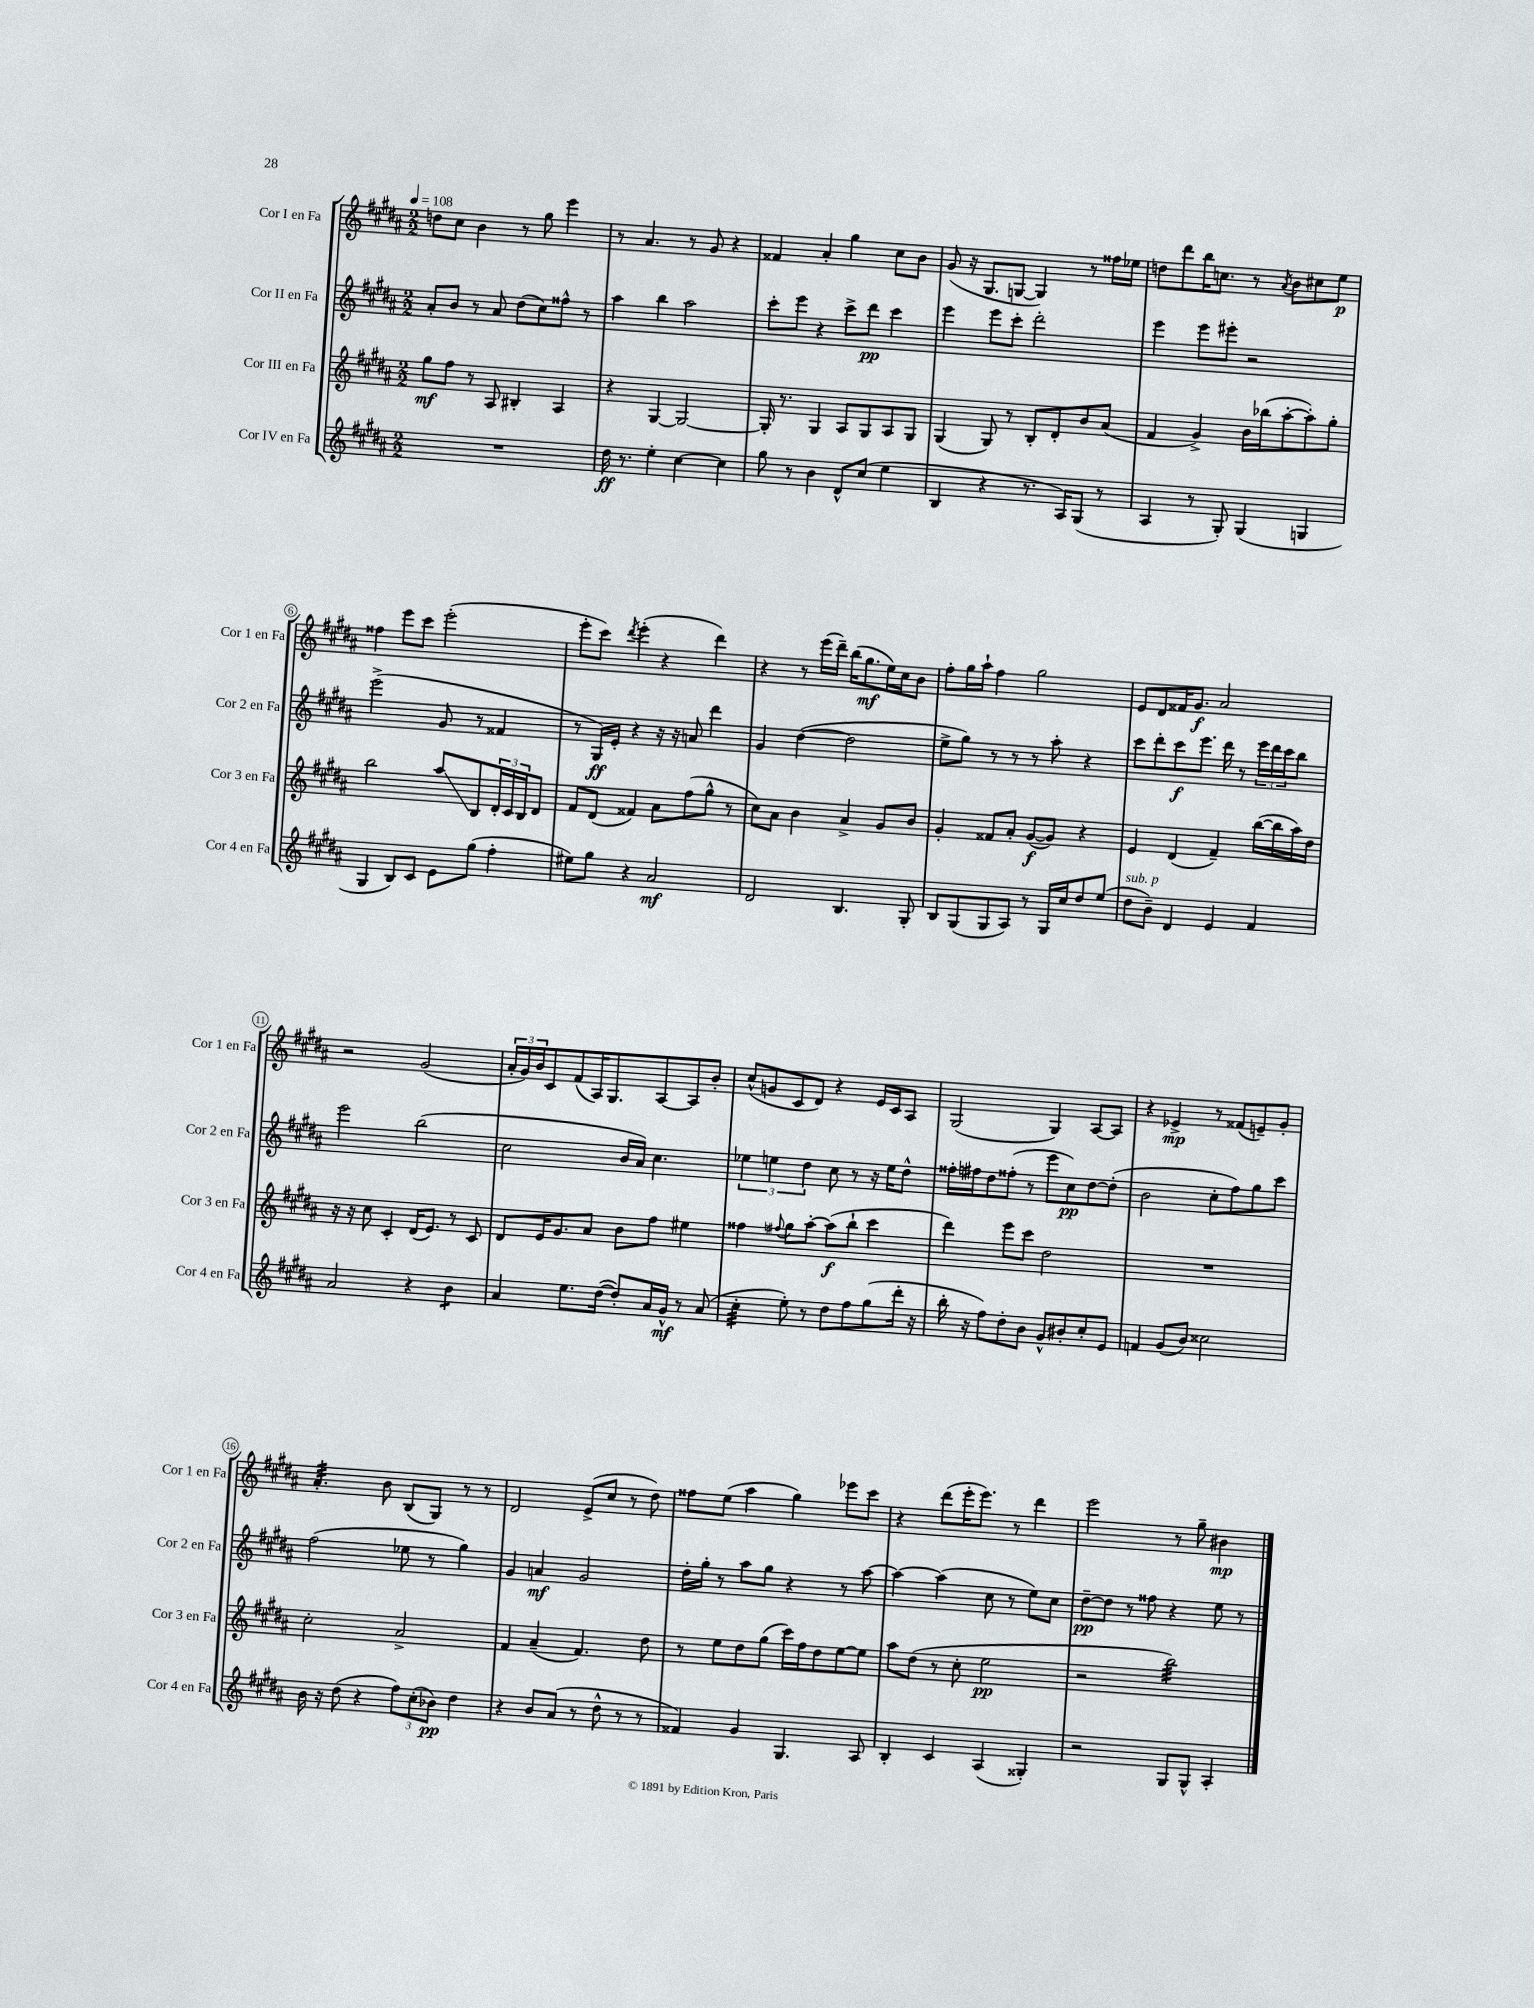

**kern	**kern	**kern	**kern
*staff4	*staff3	*staff2	*staff1
*clefG2	*clefG2	*clefG2	*clefG2
*k[f#c#g#d#a#]	*k[f#c#g#d#a#]	*k[f#c#g#d#a#]	*k[f#c#g#d#a#]
*M2/2	*M2/2	*M2/2	*M2/2
*MM108	*MM108	*MM108	*MM108
1r	8gg#	8a#'	8dd
.	8ff#	8b	8cc#
.	8r	8r	4b
.	8A#	8a#	.
.	4B#'	(8dd#	8r
.	.	8cc#)	8gg#
.	4A#	8ff##^^	4eee
.	.	8r	.
=	=	=	=
16dd#	4r	4aa#	8r
8.r	.	.	.
.	.	.	4.a#
4ee'	[4G#	4bb	.
[4cc#	2G#_	2aa#	8r
.	.	.	8g#
4cc#]	.	.	4r
=	=	=	=
8gg#	16G#']	8ccc#'	4f##
.	8.r	.	.
8r	.	8eee	.
4b	4G#	4r	4a#'
8d#^^	8A#	8ccc#^	4gg#
(8cc#	8G#	8ddd#	.
4ee	8A#	4ccc#	8cc#
.	8G#	.	8b
=	=	=	=
4B	(4G#	4eee	(8g#
.	.	.	16r
.	.	.	8.G#
4r	8G#)	8eee	.
.	8r	8ccc#'	[8G
8.r	8B'	2ddd#'	4G])
.	8d#'	.	.
16A#)	.	.	.
(8G#	8b	.	8r
8r	(8a#	.	16ff##
.	.	.	16ee-
=	=	=	=
4A#	4f#	4eee	8dd
.	.	.	8ddd#
8r	4g#^)	8eee	16bb
.	.	.	8.cc
8G#')	.	8eee#'	.
(4G#	16b	2r	8r
.	(16bb-	.	.
.	.	.	8qa#
.	[8aa#'	.	8b
4G	8aa#'])	.	8cc#
.	8gg#'	.	8ee
=	=	=	=
4G#	2bb	(2eee^	4ff##
8B)	.	.	8eee
8c#	.	.	8ccc#
8e	8aa#	8g#	(2eee'
(8gg#	8B	8r	.
4ff#'	24d#'	4f##	.
.	24c#	.	.
.	24B	.	.
.	8d#	.	.
=	=	=	=
8ee#)	8f#	8r	8eee'
8gg#	(8d#	16G#)	8ccc#)
.	.	16e'	.
.	.	.	8qddd#
4r	4f##)	4r	(4eee'
2a#	8a#	16r	4r
.	.	16r	.
.	(8ff#	8a	.
.	8gg#^^	4ddd#	4ddd#)
.	8r	.	.
=	=	=	=
2d#	8cc#)	4g#	4r
.	8a#	.	.
.	4b	([4dd#	8r
.	.	.	(16eee
.	.	.	16ddd#~)
4.B	4a#^	2dd#]	(16bb
.	.	.	8.gg#
.	8g#	.	16ee)
.	.	.	16cc#
8G#'	8b	.	8b
=	=	=	=
8B	4g#'	8ee^	8ff#'
(8G#	.	8gg#)	16gg#
.	.	.	16aa#`
8G#	8f##	8r	4ff#
8A#)	8a#'	8r	.
8r	([8g#	8r	2gg#
16G#	8g#])	8aa#'	.
16cc#	.	.	.
8dd#	4r	4r	.
(8ee	.	.	.
=	=	=	=
8dd#	4e	8ccc#	8e
8b~)	.	8ddd#'	8d#
4d#	(4d#	8ccc#	16f##
.	.	.	8.g#
.	.	8.eee	.
4e	4f#~)	.	2a#
.	.	16ddd#	.
.	.	8r	.
4f#	([16bb	24eee	.
.	.	24ddd#	.
.	16bb]	.	.
.	.	24ccc#	.
.	16aa#)	8bb	.
.	16dd#	.	.
=	=	=	=
2a#	16r	2eee	2r
.	16r	.	.
.	8cc#	.	.
.	4c#'	.	.
4r	(16d#	(2bb	(2g#
.	8.e)	.	.
4b	8r	.	.
.	8c#	.	.
=	=	=	=
4a#	8d#	2cc#	24a#'
.	.	.	24g#)
.	.	.	24b
.	16e	.	8c#
.	8.g#	.	.
8.ee	.	.	(8f#
.	8a#	.	16A#)
([16dd#	.	.	8.G#
8dd#'])	8b	16b	.
.	.	16a#)	.
16a#	8ff#	4.cc#	[8A#
16g#^^	.	.	.
8r	4ee#	.	8A#]
(8a#	.	.	8b'
=	=	=	=
4cc#'	4ff##	6ee-	(8cc#^^
.	.	.	8g
.	.	6ee	.
.	8qqff#	.	.
8ee')	8gg#	.	8c#
.	.	6dd#	.
8r	[8aa#'	.	8d#)
8dd#	(8aa#]	8cc#	4r
8ff#	8bb`	8r	.
(8gg#	4ccc#	16r	16e
.	.	16ee	16c#
16ddd#'	.	8dd#^^	8A#
16r	.	.	.
=	=	=	=
16bb'	4ddd#)	16ff##'	(2G#
16r	.	16ff#	.
8ff#)	.	8dd#	.
8dd#'	8eee	(8ff##'	.
8b	8ccc#	8r	.
8g#^^	2dd#	8eee	4G#)
8b#'	.	8cc#)	.
8cc#'	.	[8dd#	[8A#
8e	.	(8dd#']	8A#]
=	=	=	=
4f	1r	2b	4r
(8g#	.	.	4e-^
8b)	.	.	.
2cc##	.	8cc#'	8r
.	.	8ff#)	(8f##
.	.	8gg#	8e~)
.	.	8ccc#	8g#'
=	=	=	=
16b	2cc#'	(2ff#	4.a#'
16r	.	.	.
(8dd#	.	.	.
4r	.	.	.
.	.	.	8b
12ff#)	2a#^	8ee-	(8B
(12cc#'	.	.	.
.	.	8r	8G#)
12b-)	.	.	.
4dd#	.	4gg#)	8r
.	.	.	8r
=	=	=	=
4r	4f#	4g#	2d#
8b	(4a#~	4a	.
(8a#	.	.	.
8r	4.f#)	2g#	(8e^
8dd#^^	.	.	8cc#
8r	.	.	8r
8r	8dd#	.	8dd#)
=	=	=	=
4f##)	8r	16dd#'	8ff##
.	.	16gg#'	.
.	8ee	8r	(8ee
4g#	8dd#	8aa#	4aa#
.	(8gg#	8gg#	.
4.G#	16ccc#)	4r	4gg#)
.	16ff#	.	.
.	8dd#	.	.
.	[8ee	8r	8eee-
8A#	8ee]	[8aa#	8ccc#
=	=	=	=
4B'	8aa#	4aa#_	4r
.	(8dd#	.	.
4c#	8r	(4aa#]	(8ddd#
.	8cc#'	.	16eee'
.	.	.	8.eee)
(4A#	2ee	8cc#	.
.	.	8r	8r
4G##')	.	8ee)	4ddd#
.	.	8cc#	.
=	=	=	=
2r	2r	[8dd#~	2eee
.	.	8dd#]	.
.	.	8r	.
.	.	8ff##	.
8G#	2bb)	4r	8r
8G#^^	.	.	8gg#~
4A#'	.	8ee	4b#
.	.	8r	.
==	==	==	==
*-	*-	*-	*-
